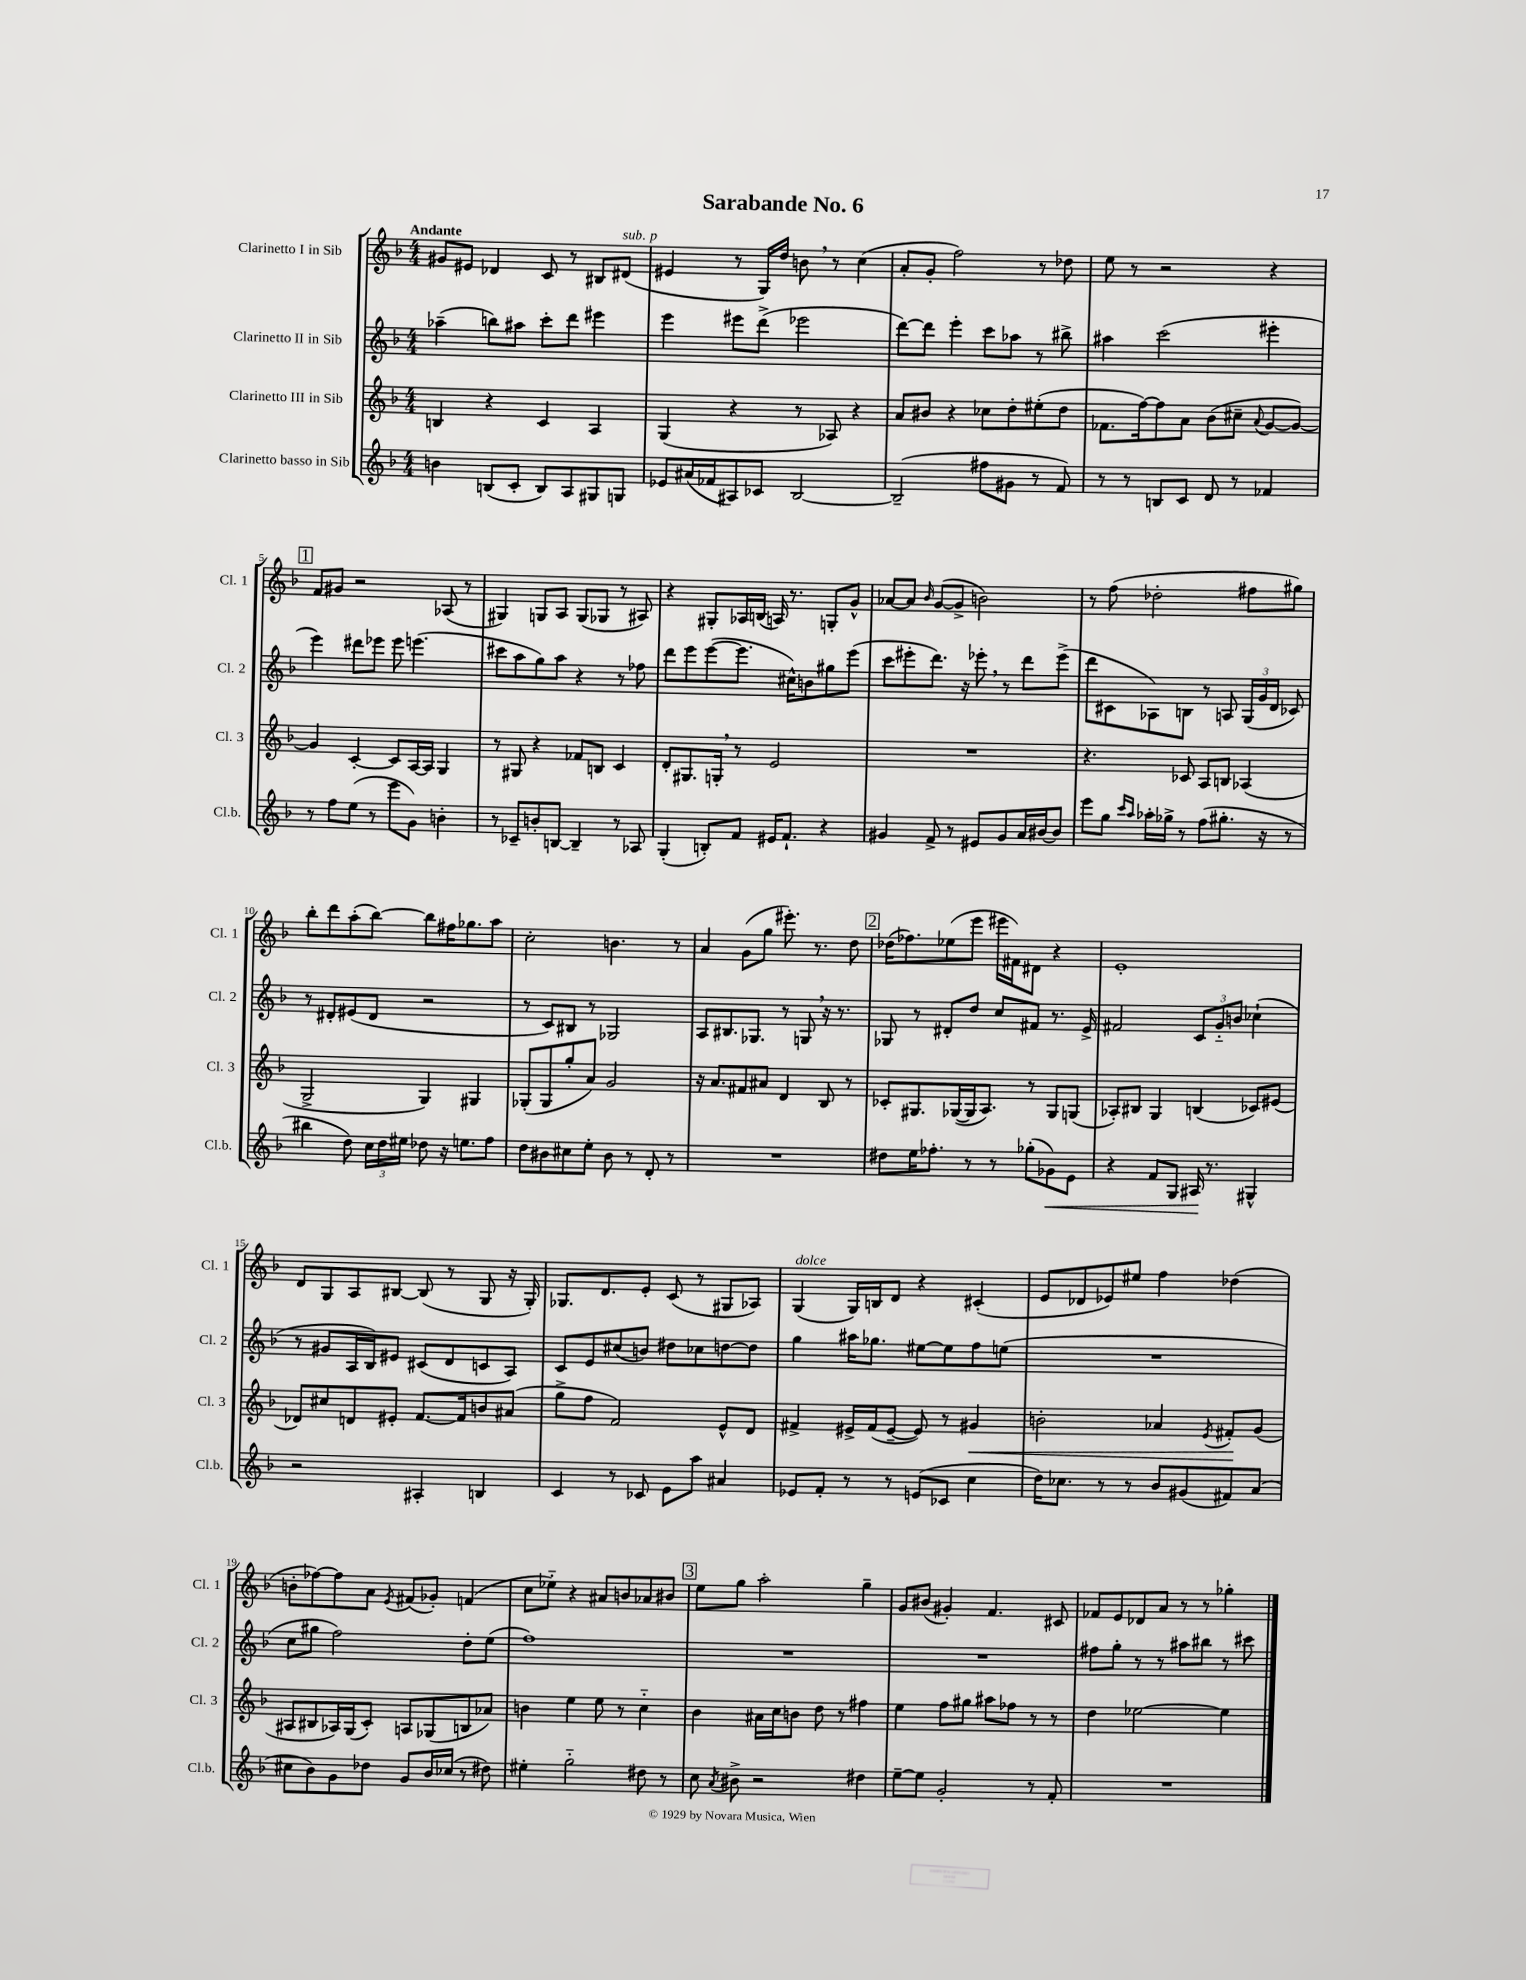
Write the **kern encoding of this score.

**kern	**dynam	**kern	**dynam	**kern	**kern
*part4	*part4	*part3	*part3	*part2	*part1
*staff4	*staff4	*staff3	*staff3	*staff2	*staff1
*I"Clarinetto basso in Sib	*	*I"Clarinetto III in Sib	*	*I"Clarinetto II in Sib	*I"Clarinetto I in Sib
*I'Cl.b.	*	*I'Cl. 3	*	*I'Cl. 2	*I'Cl. 1
*clefG2	*	*clefG2	*	*clefG2	*clefG2
*k[b-]	*	*k[b-]	*	*k[b-]	*k[b-]
*M4/4	*	*M4/4	*	*M4/4	*M4/4
=1	=1	=1	=1	=1	=1
!	!	!	!	!	!LO:TX:a:B:t=Andante
4bn\	.	4Bn/	.	(4aa-X~\	8g#X/L
.	.	.	.	.	8e#X/J
(8Bn/L	.	4r	.	8bbn\L)	4d-X/
8c'/J	.	.	.	8aa#X\J	.
8B/L)	.	4c/	.	8ccc'\L	8c/
8A/	.	.	.	8ddd\J	8r
8G#X/	.	4A/	.	4eee#X\	8B#X/L
!	!	!	!	!	!LO:TX:a:i:t=sub. p
8Gn/J	.	.	.	.	(8d#X/J
=2	=2	=2	=2	=2	=2
8e-X/L	.	(4G/	.	4eee\	4e#X/
(16a#X/L	.	.	.	.	.
16f-X/J	.	.	.	.	.
8A#X/)	.	4r	.	8eee#X\L	8r
8c-X/J	.	.	.	(8ddd^\J	16G/LL)
.	.	.	.	.	16dd/JJ
[2B-/	.	8r	.	2eee-X\	8bn,\
.	.	8A-X/)	.	.	8r
.	.	4r	.	.	(4cc\
=3	=3	=3	=3	=3	=3
(2B-~/]	.	8a/L	.	[8ddd\L)	8a'/L
.	.	8b#X/J	.	8ddd\J]	8g'/J
.	.	4r	.	4eee'\	2ff\)
8ff#X\L	.	8cc-X\L	.	8ccc\L	.
8g#X\J	.	8dd'\	.	8aa-X\J	.
8r	.	(8ee#X'\	.	8r	8r
8f/)	.	8dd\J	.	8bb#X^\	8dd-X\
=4	=4	=4	=4	=4	=4
8r	.	8.f-X\L	.	4aa#X\	8ee\
8r	.	.	.	.	8r
.	.	[16ff\k)	.	.	.
8Bn/L	.	8ff\]	.	(2ccc\	2r
8c/J	.	8a\J	.	.	.
8d/	.	(8b-\L	.	.	.
8r	.	8cc#X~\J	.	.	.
.	.	8qqa/	.	.	.
4f-X/	.	[8g/L	.	4eee#X'\	4r
.	.	8g/J_)	.	.	.
!!LO:LB:g=z
!!LO:REH:place=s1:t=1
=5	=5	=5	=5	=5	=5
8r	.	4g/]	.	4eee\)	8f/L
8ff\L	.	.	.	.	8g#X/J
(8ee\J	.	[4c'/	.	8ddd#X\L	2r
8r	.	.	.	8eee-X\J	.
8eee\L	.	8c/L]	.	8eee-\	.
8g\J)	.	[16A/L	.	(4.eeen\	.
.	.	16A/JJ]	.	.	.
4bn'\	.	4G/	.	.	(8A-X/
.	.	.	.	.	8r
=6	=6	=6	=6	=6	=6
8r	.	8r	.	8ccc#X\L	4G#X/)
8c-X~/L	.	8G#X/	.	8aa\	.
8bn'/	.	4r	.	8gg\)	8Gn/L
[8Bn/J	.	.	.	8aa\J	8A/J
4B~/]	.	8f-X/L	.	4r	(8G/L
.	.	8Bn/J	.	.	8G-X/J
8r	.	4c/	.	8r	8r
8A-X/	.	.	.	8ff-X\	8A#X/)
=7	=7	=7	=7	=7	=7
(4G'/	.	8d'/L	.	8ddd\L	4r
.	.	8.G#X/	.	8eee\	.
8Bn'/L)	.	.	.	([8eee\	8G#X'/L
.	.	16Gn',/Jk	.	.	.
8f/J	.	8r	.	8.eee\J]	16A-X/L
.	.	.	.	.	(16Bn/JJ
16e#X/KL	.	2e/	.	.	16An/)
8.f`/J	.	.	.	16cc#X^^\KL)	8.r
.	.	.	.	8bn\	.
4r	.	.	.	8gg#X\	8Gn'/L
.	.	.	.	(8eee\J	8g^^/J
=8	=8	=8	=8	=8	=8
4g#X/	.	1r	.	8ccc\L	[8a-X/L
.	.	.	.	8eee#X'\	8a-/J]
.	.	.	.	.	16qqb-/
8f^/	.	.	.	8.ddd\J)	([8g/L
8r	.	.	.	.	8g^/J]
.	.	.	.	16r	.
8e#X/L	.	.	.	8eee-X',\	2bn\)
8g#/	.	.	.	8r	.
16a/L	.	.	.	8ddd\L	.
[16b#X/J	.	.	.	.	.
8b#/J]	.	.	.	(8eee-^\J	.
=9	=9	=9	=9	=9	=9
8eee\L	.	4.r	.	8ddd\L	8r
8gg\J	.	.	.	8c#X\	(8ff\
16qqccc/LL	.	.	.	.	.
16qqaa/JJ	.	.	.	.	.
16aa-X'\LL	.	.	.	8A-X\)	2dd-X'\
16gg-X^\JJ	.	.	.	.	.
8r	.	8c-X/	.	8Bn\J	.
(8ff\L	.	8A/L	.	8r	.
8.gg#X'\J	.	8Bn/J	.	8An/	.
.	.	(4A-X/	.	(24G/LL	8ff#X\L
.	.	.	.	24g/	.
16r	.	.	.	.	.
.	.	.	.	24d/JJ	.
8r	.	.	.	8c-X/)	8gg#X\J)
!!LO:LB:g=z
=10	=10	=10	=10	=10	=10
4bb#X\	.	2G^/	.	8r	8bb-'\L
.	.	.	.	8d#X'/L	8ddd\
8dd\)	.	.	.	(8e#X/	(8aa'\
24cc\LL	.	.	.	8d#/J	[8bb-\J)
24dd\	.	.	.	.	.
24ee#X\JJ	.	.	.	.	.
8dd-X\	.	4G/)	.	2r	8bb-\L]
16r	.	.	.	.	16ff#X\K
8.een\L	.	.	.	.	8.gg-X\
.	.	4G#X/	.	.	.
8ff\J	.	.	.	.	8aa\J
=11	=11	=11	=11	=11	=11
8dd\L	.	(8G-X'/L	.	8r	2cc'\
8b#X\	.	8G-/	.	8c/L)	.
8cc#X\	.	8gg'/	.	8B#X/J	.
8ee'\J	.	8a/J)	.	8r	.
8b#\	.	2g/	.	2G-X/	4.bn\
8r	.	.	.	.	.
8d'/	.	.	.	.	.
8r	.	.	.	.	8r
=12	=12	=12	=12	=12	=12
1r	.	16r	.	8A/L	4a/
.	.	8.a/L	.	.	.
.	.	.	.	8.B#X/	.
.	.	8f#X/	.	.	(8g\L
.	.	.	.	8.G-X/J	.
.	.	8a#X/J	.	.	8gg\J
.	.	4d/	.	8r	8.eee#X'\)
.	.	.	.	8Gn,/	.
.	.	.	.	.	8.r
.	.	8B-/	.	16r	.
.	.	.	.	8.r	.
.	.	8r	.	.	8dd\
!!LO:REH:place=s1:t=2
=13	=13	=13	=13	=13	=13
8dd#X\L	.	8c-X'/L	.	8G-X/	(16dd-X\KL
.	.	.	.	.	8.ff-X\)
16ee\K	.	8.G#X/	.	8r	.
8.ff-X'\J	.	.	.	.	.
.	.	.	.	8d#X'/L	(8ee-X\
.	.	([16G-X/L	.	.	.
8r	.	16G-/J]	.	8dd/J	8eee\J
.	.	8.A/J)	.	.	.
8r	.	.	.	8cc/L	16eee#X\LL
.	.	.	.	.	16f#X\J)
(8gg-X'\L	.	8r	.	8f#X/J	8d#X\J
!	!LO:HP:b	!	!	!	!
8g-X\)	<	8G-/L	.	8.r	4r
8e\J	.	(8Gn/J	.	.	.
.	.	.	.	16e^/	.
=14	=14	=14	=14	=14	=14
4r	.	8A-X'/L)	.	2f#X/	1e'
.	.	8B#X/J	.	.	.
8f/L	.	4G/	.	.	.
8G/J	.	.	.	.	.
16A#X/	.	(4Bn/	.	12c/L	.
8.r	[	.	.	.	.
.	.	.	.	12g/	.
.	.	.	.	12bn/J	.
4G#X^^/	.	8c-X/L)	.	(4cc-X`\	.
.	.	(8e#X/J	.	.	.
!!LO:LB:g=z
=15	=15	=15	=15	=15	=15
2r	.	8d-X/L)	.	8r	8d/L
.	.	8cc#X/	.	8g#X/L	8G/
.	.	8dn/	.	16A/L	8A/
.	.	.	.	16B-/J)	.
.	.	8e#X'/J	.	8e#X/J	[8B#X/J
4A#X'/	.	[8.f/L	.	(8c#X/L	(8B#/]
.	.	.	.	8d/	8r
.	.	16f/k]	.	.	.
4Bn/	.	8bn/	.	8cn/	8G/
.	.	(8a#X/J	.	8A/J)	16r
.	.	.	.	.	16G'/)
=16	=16	=16	=16	=16	=16
4c/	.	8gg^\L	.	8c/L	8.G-X/L
.	.	8ff\J	.	8e/	.
.	.	.	.	.	8.d/
8r	.	2f/)	.	(8cc#X/	.
8c-X/	.	.	.	8bn/J)	8e'/J
8e\L	.	.	.	8dd#X\L	(8c/
8aa\J	.	.	.	8cc-X\	8r
4a#X/	.	8e^^/L	.	[8ddn\	8G#X/L
.	.	8d/J	.	8dd\J]	8A-X/J)
=17	=17	=17	=17	=17	=17
!	!	!	!	!	!LO:TX:a:i:t=dolce
8e-X/L	.	4f#X^/	.	4gg\	(4G/
8f'/J	.	.	.	.	.
8r	.	16e#X^/LL	.	16aa#X\KL	16G/LL)
.	.	(16f#/J	.	8.gg-X\J	16Bn/J
8r	.	[8e#~/J	.	.	8d/J
(8en/L	.	8e#/])	.	[8ee#X\L	4r
8c-X/J	.	8r	.	8ee#\]	.
!	!	!	!LO:HP:b	!	!
4cc\	.	4g#X/	<	8ff\	(4c#X'/
.	.	.	.	(8een\J	.
=18	=18	=18	=18	=18	=18
16dd\KL)	.	2bn'\	.	1r	8e/L
8.cc-X\J	.	.	.	.	.
.	.	.	.	.	8d-X/
8r	.	.	.	.	8e-X/)
8r	.	.	.	.	8ee#X/J
8b-/L	.	4a-X/	.	.	4ff\
(8g#X/	.	.	.	.	.
.	.	8qe/	.	.	.
8f#X/)	.	8f#X'/L	.	.	(4dd-X\
(8a/J	.	(8g/J	[	.	.
!!LO:LB:g=z
=19	=19	=19	=19	=19	=19
8cc#X\L	.	8A#X/L	.	8cc\L	8bn'\L
8b-\)	.	8B#X/	.	8gg#X\J	[8ff-X\)
8g\	.	16A-X/L)	.	2ff\)	8ff-\]
.	.	(16G/J	.	.	.
8dd-X\J	.	8c'/J)	.	.	8a\J
.	.	.	.	.	8qe/
8g/L	.	8An/L	.	.	(8f#X/L
16b-/L	.	(8G-X/	.	.	8g-X'/J)
(16cc-X/JJ	.	.	.	.	.
8r	.	8Bn/	.	8dd'\L	(4fn/
8dd#X\)	.	8a-X/J)	.	(8ee\J	.
=20	=20	=20	=20	=20	=20
4ee#X'\	.	4bn\	.	1ff)	8cc\L
.	.	.	.	.	8ee-X\J)
2gg\	.	4ee\	.	.	4r
.	.	8ee\	.	.	8a#X/L
.	.	8r	.	.	8bn/
8dd#X\	.	4cc\	.	.	8a-X/
8r	.	.	.	.	8b#X/J
!!LO:REH:place=s1:t=3
=21	=21	=21	=21	=21	=21
8cc\	.	4b-\	.	1r	8ee\L
8qa/	.	.	.	.	.
8b#X^\	.	.	.	.	8gg\J
2r	.	16a#X\LL	.	.	2aa'\
.	.	16cc\J	.	.	.
.	.	8bn\J	.	.	.
.	.	8dd\	.	.	.
.	.	8r	.	.	.
4dd#X\	.	4ff#X\	.	.	4gg~\
=22	=22	=22	=22	=22	=22
[8ee~\L	.	4ee\	.	1r	8g/L
8ee\J]	.	.	.	.	(8b#X/J
2g'/	.	8ff\L	.	.	4g#X'/)
.	.	8gg#X\J	.	.	.
.	.	8aa#X\L	.	.	4.f/
.	.	8ff-X\J	.	.	.
8r	.	8r	.	.	.
8f'/	.	8r	.	.	8c#X/
=23	=23	=23	=23	=23	=23
1r	.	4dd\	.	8ff#X\L	8f-X/L
.	.	.	.	8gg'\J	8e/
.	.	[2ee-X\	.	8r	8d-X/
.	.	.	.	8r	8a/J
.	.	.	.	8aa#X\L	8r
.	.	.	.	8bb#X\J	8r
.	.	4ee-\]	.	8r	4gg-X'\
.	.	.	.	8ccc#X\	.
==	==	==	==	==	==
*-	*-	*-	*-	*-	*-
